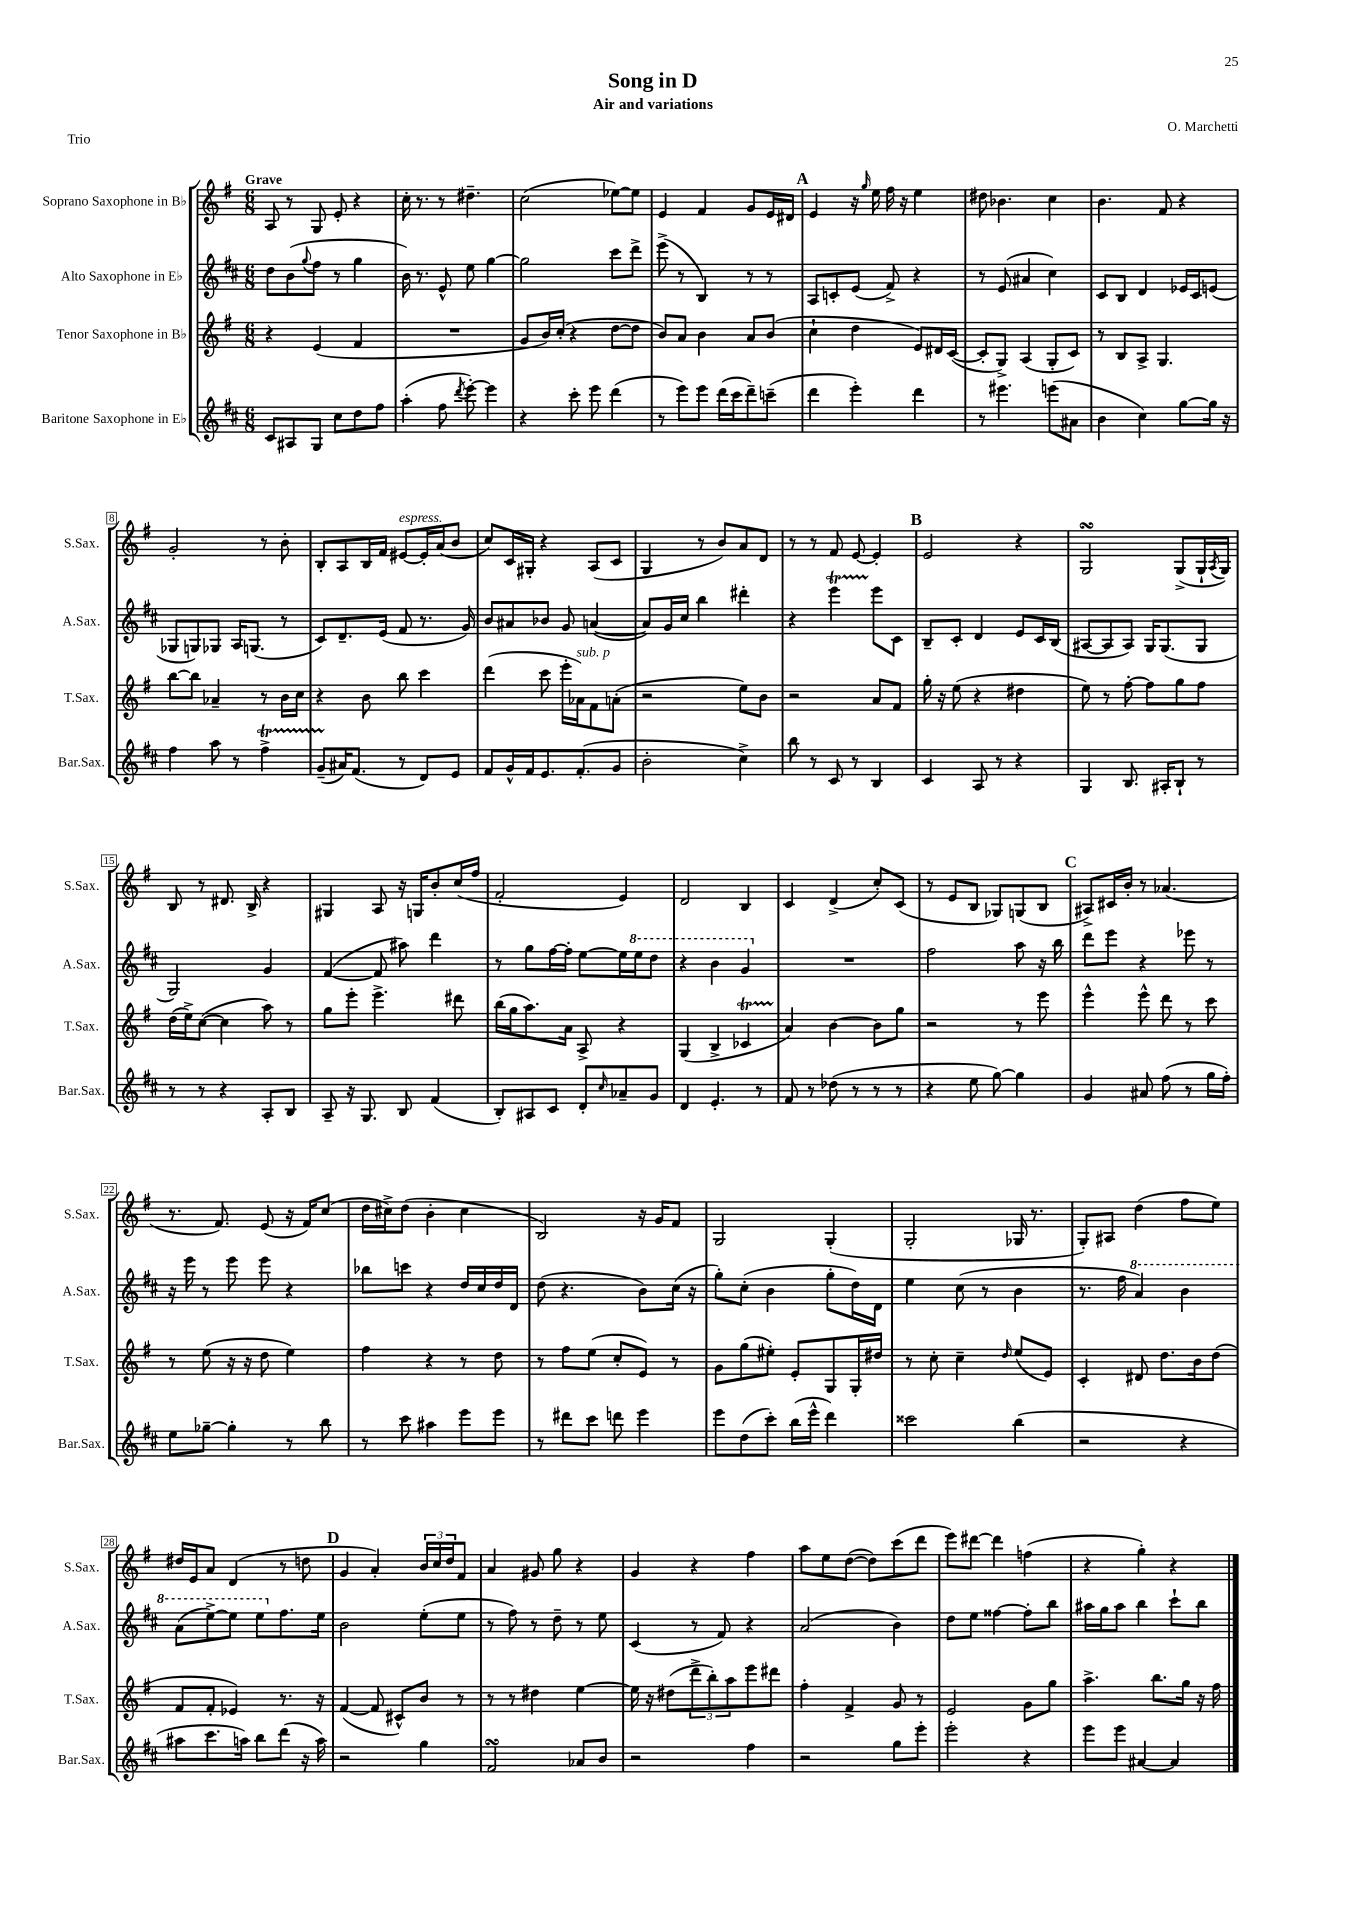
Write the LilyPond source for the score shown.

\header { title = "Song in D" composer = "O. Marchetti" subtitle = "Air and variations" piece = "Trio" }
<<
\new StaffGroup <<
\new Staff = "s0" \with { instrumentName = "Soprano Saxophone in Bb" shortInstrumentName = "S.Sax." } {
    \clef treble \key g \major \numericTimeSignature \time 6/8 \tempo "Grave"
    a8 r8 g8 e'8-. r4 |
    c''16-. r8. r8 dis''4.-- |
    c''2( ees''8~) ees''8 |
    e'4 fis'4 g'8 e'16 dis'16 |
    \mark \markup { \bold "A" } e'4 r16 \grace { g''16 } e''16 fis''16 r16 e''4 |
    dis''8 bes'4. c''4 |
    b'4. fis'8 r4 |
    g'2-. r8 b'8-. |
    b8-. a8 b16 fis'16 eis'8~^\markup { \italic "espress." } eis'16-. a'16( b'8 |
    c''8) c'16 gis16-. r4 a8( c'8 |
    g4 r8 b'8) a'8 d'8 |
    r8 r8 fis'8 e'8~ e'4-. |
    \mark \markup { \bold "B" } e'2 r4 |
    g2\turn g8->( g16-! \acciaccatura { a8 } g16) |
    b8 r8 dis'8. b16-> r4 |
    gis4 a8 r16 g16 b'8-. c''16( fis''16 |
    fis'2-. e'4) |
    d'2 b4 |
    c'4 d'4->( c''8-.) c'8( |
    r8 e'8 b8 ges8) g8( b8 |
    \mark \markup { \bold "C" } ais8->) cis'16 b'16-. r8 aes'4.( |
    r8. fis'8.) e'8( r16 fis'16) c''8( |
    d''16 cis''16->) d''8( b'4-. cis''4 |
    b2) r16 g'16 fis'8 |
    g2 g4-.( |
    g2-. ges16 r8. |
    g8-.) ais8 d''4( fis''8 e''8) |
    dis''16 e'16 a'8 d'4( r8 d''8 |
    \mark \markup { \bold "D" } g'4 a'4-.) \tuplet 3/2 { b'16 c''16 d''16 } fis'8 |
    a'4 gis'8 g''8 r4 |
    g'4 r4 fis''4 |
    a''8 e''8 d''8~( d''8) c'''8( d'''8 |
    e'''8) dis'''8~ dis'''4 f''4( |
    r4 g''4-.) r4 \bar "|." |
}
\new Staff = "s1" \with { instrumentName = "Alto Saxophone in Eb" shortInstrumentName = "A.Sax." } {
    \clef treble \key d \major \numericTimeSignature \time 6/8
    d''8 b'8( \appoggiatura { g''8 } fis''8 r8 g''4 |
    b'16) r8. e'8-^ e''8 g''4~ |
    g''2 cis'''8 d'''8-> |
    e'''8->( r8 b4) r8 r8 |
    \mark \markup { \bold "A" } a8 c'8-. e'8( fis'8->) r4 |
    r8 e'8( ais'4 cis''4) |
    cis'8 b8 d'4 ees'16 cis'16 e'8( |
    ges8 g8) ges8 a16 g8.( r8 |
    cis'8) d'8.-- e'16( fis'8 r8. g'16) |
    b'8 ais'8 bes'8 g'8 a'4~( |
    a'8) g'16 cis''16 b''4 dis'''4-. |
    r4 e'''4\startTrillSpan e'''8\stopTrillSpan cis'8 |
    \mark \markup { \bold "B" } b8-- cis'8-. d'4 e'8 cis'16 b16( |
    ais8~ ais8 ais8) g16 g8.( g8 |
    g2) g'4 |
    fis'4~( fis'8 ais''8) d'''4 |
    r8 g''8 fis''16~ fis''16-. e''8~ e''16 \ottava #1 e'''16 d'''8 |
    r4 b''4 g''4 \ottava #0 |
    R2. |
    fis''2 a''8 r16 b''16 |
    \mark \markup { \bold "C" } d'''8 e'''8 r4 ees'''8 r8 |
    r16 e'''16 r8 e'''8 e'''8 r4 |
    bes''8 c'''8 r4 d''16 cis''16 d''16 d'16 |
    d''8( r4. b'8) cis''16( r16 |
    g''8-.) cis''8-.( b'4 g''8-. d''16) d'16 |
    e''4 cis''8( r8 b'4 |
    r8. fis''16 \ottava #1 a''4) b''4 |
    a''8( e'''8~->) e'''8 e'''8 \ottava #0 fis''8. e''16 |
    \mark \markup { \bold "D" } b'2 e''8-.( e''8 |
    r8 fis''8) r8 d''8-- r8 e''8 |
    cis'4( r8 fis'8) r4 |
    a'2( b'4) |
    d''8 e''8 fisis''4~ fisis''8-. b''8 |
    ais''16 g''16 ais''8 b''4 cis'''8-! b''8 \bar "|." |
}
\new Staff = "s2" \with { instrumentName = "Tenor Saxophone in Bb" shortInstrumentName = "T.Sax." } {
    \clef treble \key g \major \numericTimeSignature \time 6/8
    r4 e'4( fis'4 |
    R2. |
    g'8 b'16) c''16-.( r4 d''8~ d''8 |
    b'8) a'8 b'4 a'8 b'8( |
    \mark \markup { \bold "A" } c''4-! d''4 e'8) dis'16 c'16~( |
    c'8-. g8->) a4( g8-. c'8) |
    r8 b8 a8-> g4. |
    b''8~ b''8 aes'4-- r8 b'16 c''16 |
    r4 b'8 b''8 c'''4 |
    d'''4( c'''8 e'''16-. aes'16^\markup { \italic "sub. p" }) fis'8 a'8-.( |
    r2 e''8) b'8 |
    r2 a'8 fis'8 |
    \mark \markup { \bold "B" } g''16-. r16 e''8( r4 dis''4 |
    e''8) r8 fis''8~-. fis''8 g''8 fis''8 |
    d''16( e''16->) c''8~( c''4 a''8) r8 |
    g''8 e'''8-. e'''4.-> dis'''8 |
    b''16( g''16 a''8.) a'16 a8-> r4 |
    g4( b4-> ces'4\startTrillSpan |
    a'4\stopTrillSpan) b'4~ b'8 g''8 |
    r2 r8 e'''8 |
    \mark \markup { \bold "C" } e'''4-^ e'''8-^ d'''8 r8 c'''8 |
    r8 e''8( r16 r16 d''8 e''4) |
    fis''4 r4 r8 d''8 |
    r8 fis''8 e''8( c''8-. e'8) r8 |
    g'8 g''8( eis''8-.) e'8-. g8 g16-. dis''16 |
    r8 c''8-. c''4-- \grace { d''16 } e''8( e'8) |
    c'4-. dis'8 d''8. b'16 d''8( |
    fis'8 fis'8-. ees'4) r8. r16 |
    \mark \markup { \bold "D" } fis'4~( fis'8 cis'8-^) b'8 r8 |
    r8 r8 dis''4 e''4~ |
    e''16 r16 dis''8( \tuplet 3/2 { d'''8-> b''8-.) a''8 } e'''8 dis'''8 |
    fis''4-. fis'4-> g'8 r8 |
    e'2 g'8 g''8 |
    a''4.-> b''8. g''16 r16 fis''16 \bar "|." |
}
\new Staff = "s3" \with { instrumentName = "Baritone Saxophone in Eb" shortInstrumentName = "Bar.Sax." } {
    \clef treble \key d \major \numericTimeSignature \time 6/8
    cis'8 ais8 g8 cis''8 d''8 fis''8 |
    a''4-.( fis''8 \acciaccatura { d'''8 } e'''8~-.) e'''4 |
    r4 cis'''8-. e'''8 d'''4( |
    r8 e'''8) e'''8 d'''16( cis'''16 d'''8--) c'''8--( |
    \mark \markup { \bold "A" } d'''4 e'''4-.) d'''4 |
    r8 eis'''4. e'''8( ais'8 |
    b'4 cis''4) g''8~ g''16 r16 |
    fis''4 a''8 r8 fis''4->\startTrillSpan |
    g'8--( ais'16\stopTrillSpan) fis'8.( r8 d'8) e'8 |
    fis'8 g'16-^ fis'16 e'8. fis'8.-.( g'8 |
    b'2-. cis''4->) |
    b''8 r8 cis'8 r8 b4 |
    \mark \markup { \bold "B" } cis'4 a8 r8 r4 |
    g4 b8. ais16-. b8-! r8 |
    r8 r8 r4 a8-. b8 |
    a8-- r16 g8. b8 fis'4( |
    b8-.) ais8 cis'8 d'8-. \grace { cis''16 } aes'8-- g'8 |
    d'4 e'4.-. r8 |
    fis'8 r8 des''8( r8 r8 r8 |
    r4 e''8 g''8~) g''4 |
    \mark \markup { \bold "C" } g'4 ais'8 fis''8( r8 g''16 fis''16-.) |
    e''8 ges''8~-- ges''4-. r8 b''8 |
    r8 cis'''8 ais''4 e'''8 e'''8 |
    r8 dis'''8 cis'''8 d'''8 e'''4 |
    e'''8 d''8( cis'''8-.) b''16( e'''16-^ d'''4) |
    cisis'''2 b''4( |
    r2 r4 |
    ais''8 cis'''8. a''16) b''8 d'''8( r16 a''16) |
    \mark \markup { \bold "D" } r2 g''4 |
    fis'2\turn aes'8 b'8 |
    r2 fis''4 |
    r2 g''8 e'''8-. |
    e'''2-. r4 |
    e'''8 e'''8 ais'4~ ais'4 \bar "|." |
}
>>
>>
\layout { \context { \Score \override BarNumber.stencil = #(make-stencil-boxer 0.1 0.3 ly:text-interface::print) } }
